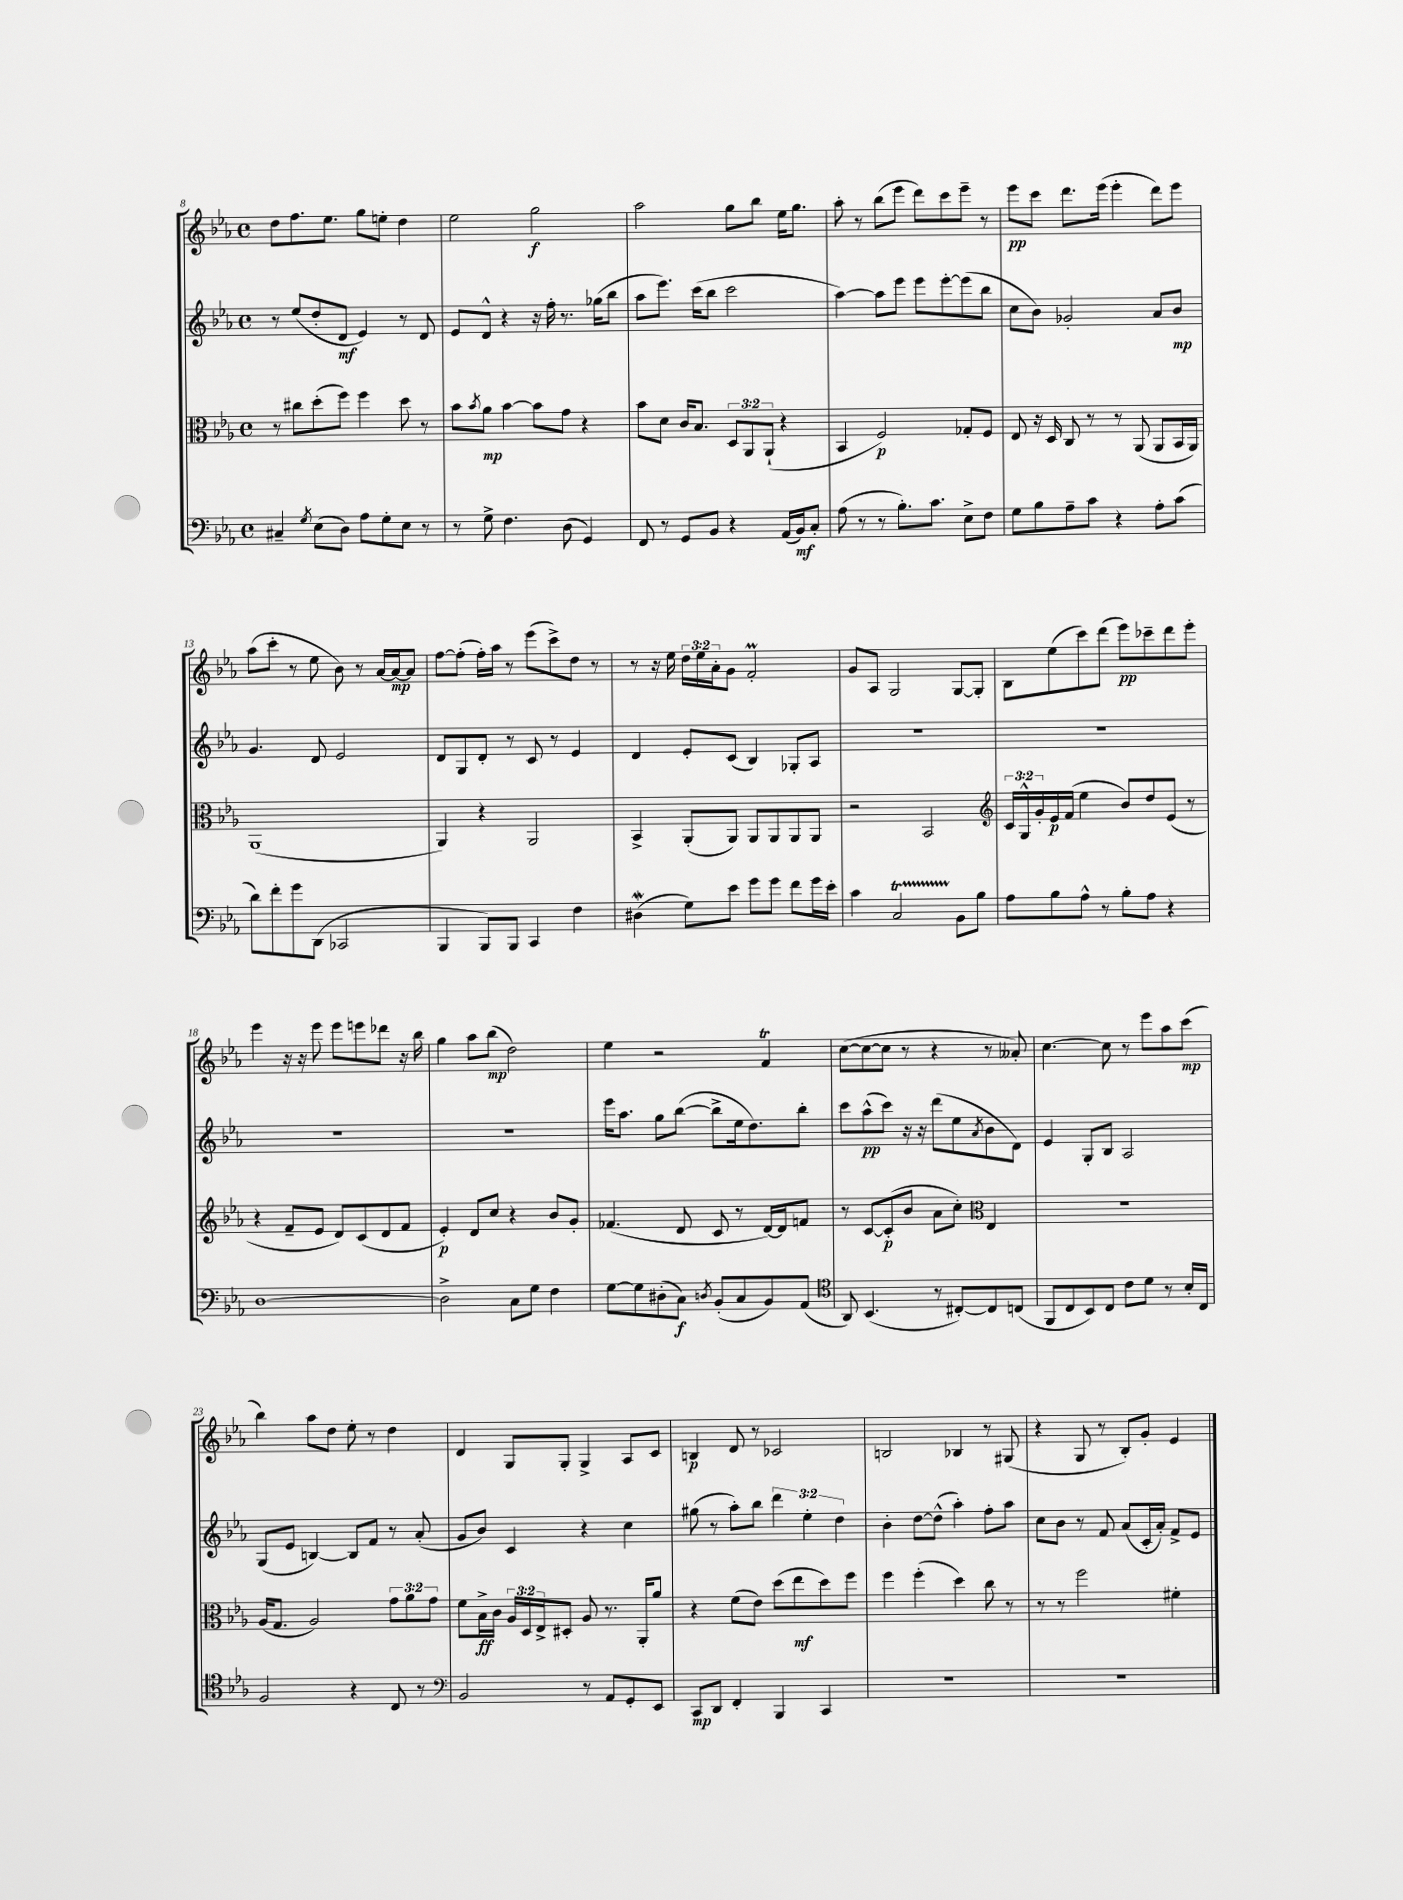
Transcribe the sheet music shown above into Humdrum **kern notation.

**kern	**kern	**kern	**kern
*staff4	*staff3	*staff2	*staff1
*clefF4	*clefC3	*clefG2	*clefG2
*k[b-e-a-]	*k[b-e-a-]	*k[b-e-a-]	*k[b-e-a-]
*M4/4	*M4/4	*M4/4	*M4/4
*met(c)	*met(c)	*met(c)	*met(c)
4C#~/	8r	8r	8dd\L
.	8cc#\L	(8ee-/L	8.ff\
8qG/	.	.	.
(8E-\L	(8dd'\	8dd'/	.
.	.	.	8.ee-\J
8D\J)	8ff\J)	8d/J	.
8A-\L	4ff\	4e-/)	8gg\L
8G'\	.	.	8ee'\J
8E-\J	8dd\	8r	4dd\
8r	8r	8d/	.
=	=	=	=
8r	8b-\L	8e-/L	2ee-\
.	8qb-/	.	.
8G^\	8a-\J	8d^^/J	.
4.F\	[4b-\	4r	.
.	8b-\]L	16r	2gg\
.	.	16ff'\	.
(8D\	8g\J	8.r	.
4GG/)	4r	.	.
.	.	(16gg-\LK	.
.	.	8bb-\J	.
=	=	=	=
8FF/	8b-\L	8aa-\L	2aa-\
8r	8d\J	8.eee-\J)	.
8GG/L	16c/LK	.	.
.	8.B-/J	(16ccc\LK	.
8BB-/J	.	8bb-\J	.
4r	12D/L	2ccc\	8gg\L
.	12AA-/	.	.
.	.	.	8bb-\J
.	(12AA-`/J	.	.
(16AA-/LL	4r	.	16ee-\LK
16BB-/J)	.	.	8.gg\J
8C'/J	.	.	.
=	=	=	=
(8A-\	4BB-/	[4aa-\)	8aa-'\
8r	.	.	8r
8r	2F/)	8aa-\]L	(8bb-\L
8.B-'\L)	.	8eee-\J	8eee-\J
.	.	8eee-\L	8ddd\L)
8.c\J	.	.	.
.	.	[8eee-'\	8ccc\
8E-^\L	8G-'/L	(8eee-\]	8eee-~\J
8F\J	8F/J	8bb-\J	8r
=	=	=	=
8G\L	8E-/	8cc\L	8eee-\L
8B-\	16r	8b-\J)	8ccc\J
.	16D/	.	.
8A-~\	8C/	2g-'/	8.ddd\L
8c\J	8r	.	.
.	.	.	(16eee-\Jk
4r	8r	.	4eee-'\
.	(8AA-/	.	.
8A-'\L	8AA-/L	8a-/L	8ddd\L)
(8c\J	16BB-/L	8b-/J	8eee-\J
.	16AA-/JJ)	.	.
=	=	=	=
8d\L)	(1AA-	4.g/	(8aa-\L
8f'\	.	.	8ccc'\J
8g\	.	.	8r
(8DD\J	.	8d/	8ee-\
2CC-/	.	2e-/	8b-\)
.	.	.	8r
.	.	.	[16a-/LL
.	.	.	16a-/_J
.	.	.	8a-/]J
=	=	=	=
4BBB-/	4AA-/)	8d/L	[8ff\L
.	.	8G/	(8ff'\]J
8BBB-/L)	4r	8d'/J	16ff'\LL)
.	.	.	16aa-\JJ
8BBB-/J	.	8r	8r
4CC/	2AA-/	8c/	(8eee-\L
.	.	8r	8ccc^\)
4F\	.	4e-/	8dd\J
.	.	.	8r
=	=	=	=
(4D#\	4BB-^/	4d/	8r
.	.	.	16r
.	.	.	16ee-\
8G\L)	(8AA-'/L	8e-'/L	24dd\LL
.	.	.	24ee-\
.	.	.	24a-'\J
8e-\J	8AA-/J)	(8c/J	8g\J
8g\L	8AA-/L	4B-/)	2f'/
8g\J	8AA-/	.	.
8f\L	8AA-/	8G-'/L	.
16g\L	8AA-/J	8A-/J	.
16e-'\JJ	.	.	.
=	=	=	=
4c\	2r	1r	8g/L
.	.	.	8A-/J
2C/	.	.	2G/
.	2BB-/	.	.
8BB-\L	.	.	[8G/L
8B-\J	.	.	8G'/]J
=	=	=	=
*	*clefG2	*	*
8A-\L	24c/LL	1r	8B-\L
.	24G^^/	.	.
.	24g'/	.	.
8B-\	16e-/	.	(8ee-\
.	(16f/JJ	.	.
8A-^^\J	4ee-\	.	8ccc\)
8r	.	.	(8ddd\J
8B-'\L	8b-/L)	.	8eee-\L)
8A-\J	8dd/	.	8ccc-~\
4r	(8e-/J	.	8ddd\
.	8r	.	8eee-'\J
=	=	=	=
[1D	4r	1r	4eee-\
.	8f~/L	.	16r
.	.	.	16r
.	8e-/J	.	8eee-\
.	8d/L)	.	8eee-\L
.	(8c/	.	8eee\
.	8d/	.	8ddd-\J
.	8f/J	.	16r
.	.	.	16bb-\
=	=	=	=
2D^\]	4e-'/)	1r	4gg\
.	8d/L	.	8aa-\L
.	8cc/J	.	(8bb-\J
8C\L	4r	.	2dd\)
8G\J	.	.	.
4F\	8b-/L	.	.
.	8g'/J	.	.
=	=	=	=
[8G\L	(4.f-/	16eee-\LK	4ee-\
.	.	8.aa-\J	.
8G\]	.	.	.
(8D#'\	.	8gg\L	2r
8C\J)	8d/	([8bb-\J	.
8qD/	.	.	.
(8BB-'/L	8c/	8bb-^\]L	.
8C/	8r	16ee-\k	.
.	.	8.dd\)	.
8BB-/)	[16d/LL)	.	4f/
.	16d/]J	.	.
(8AA-/J	8f/J	8bb-'\J	.
=	=	=	=
*clefC4	*	*	*
8AA-/)	8r	8ccc\L	([8cc\L
(4.BB-/	[8c/L	(8aa-^^\	8cc\_
.	(8c'/]	8ccc\J)	8cc\]J
.	8b-/J	16r	8r
.	.	16r	.
8r	8a-\L	(8ddd\L	4r
[8C#'/L)	8cc'\J)	8ee-\	.
*	*clefC3	*	*
.	.	8qa-/	.
8C#/]	4E-/	8b-\	8r
(8C/J	.	8d\J)	8a--'/)
=	=	=	=
8FF/L	1r	4e-/	[4.cc\
8C/	.	.	.
8BB-/)	.	8G'/L	.
8C/J	.	8B-/J	8cc\]
8c\L	.	2A-/	8r
8d\J	.	.	8eee-\L
8r	.	.	8aa-\
16B-'/LL	.	.	(8ccc\J
16C/JJ	.	.	.
=	=	=	=
2F/	(16A-/LK	(8G/L	4bb-\)
.	8.G/J	.	.
.	.	8e-/J	.
.	2A-/)	[4B/)	8aa-\L
.	.	.	8dd\J
4r	.	8B/]L	8ee-'\
.	.	8f/J	8r
8C/	12g\L	8r	4dd\
.	12a-\	.	.
8r	.	(8a-'/	.
.	12g\J	.	.
=	=	=	=
*clefF4	*	*	*
2BB-/	8f\L	8g/L	4d/
.	16B-^\L	8b-/J)	.
.	16c\JJ	.	.
.	24A-/LL	4c/	8G/L
.	24D/	.	.
.	24E-^/J	.	.
.	8D#'/J	.	8G'/J
8r	8A-/	4r	4G^/
8AA-/L	8.r	.	.
8GG'/	.	4cc\	8A-/L
.	16AA-'/LK	.	.
8EE-/J	8a-/J	.	8c/J
=	=	=	=
8CC/L	4r	(8gg#\	4B/
8DD/J	.	8r	.
4FF'/	(8f\L	8aa-'\L)	8d/
.	8e-\J)	8bb-\J	8r
4BBB-/	(8dd\L	6ddd\	2c-/
.	8ee-\	.	.
.	.	6ee-'\	.
4CC/	8dd\)	.	.
.	.	6dd\	.
.	8ff\J	.	.
=	=	=	=
1r	4ff\	4b-'\	2B/
.	(4ff'\	[8dd\L	.
.	.	(8dd^^\]J	.
.	4dd\)	4aa-'\)	4B-/
.	8cc\	8ff'\L	8r
.	8r	8aa-\J	(8G#/
=	=	=	=
1r	8r	8cc\L	4r
.	8r	8b-\J	.
.	2ff\	8r	8G/
.	.	8f/	8r
.	.	(8a-/L	8B-'/L)
.	.	16c'/L	8g'/J
.	.	16a-'/JJ)	.
.	4f#'\	8f^/L	4e-/
.	.	8e-/J	.
==	==	==	==
*-	*-	*-	*-
